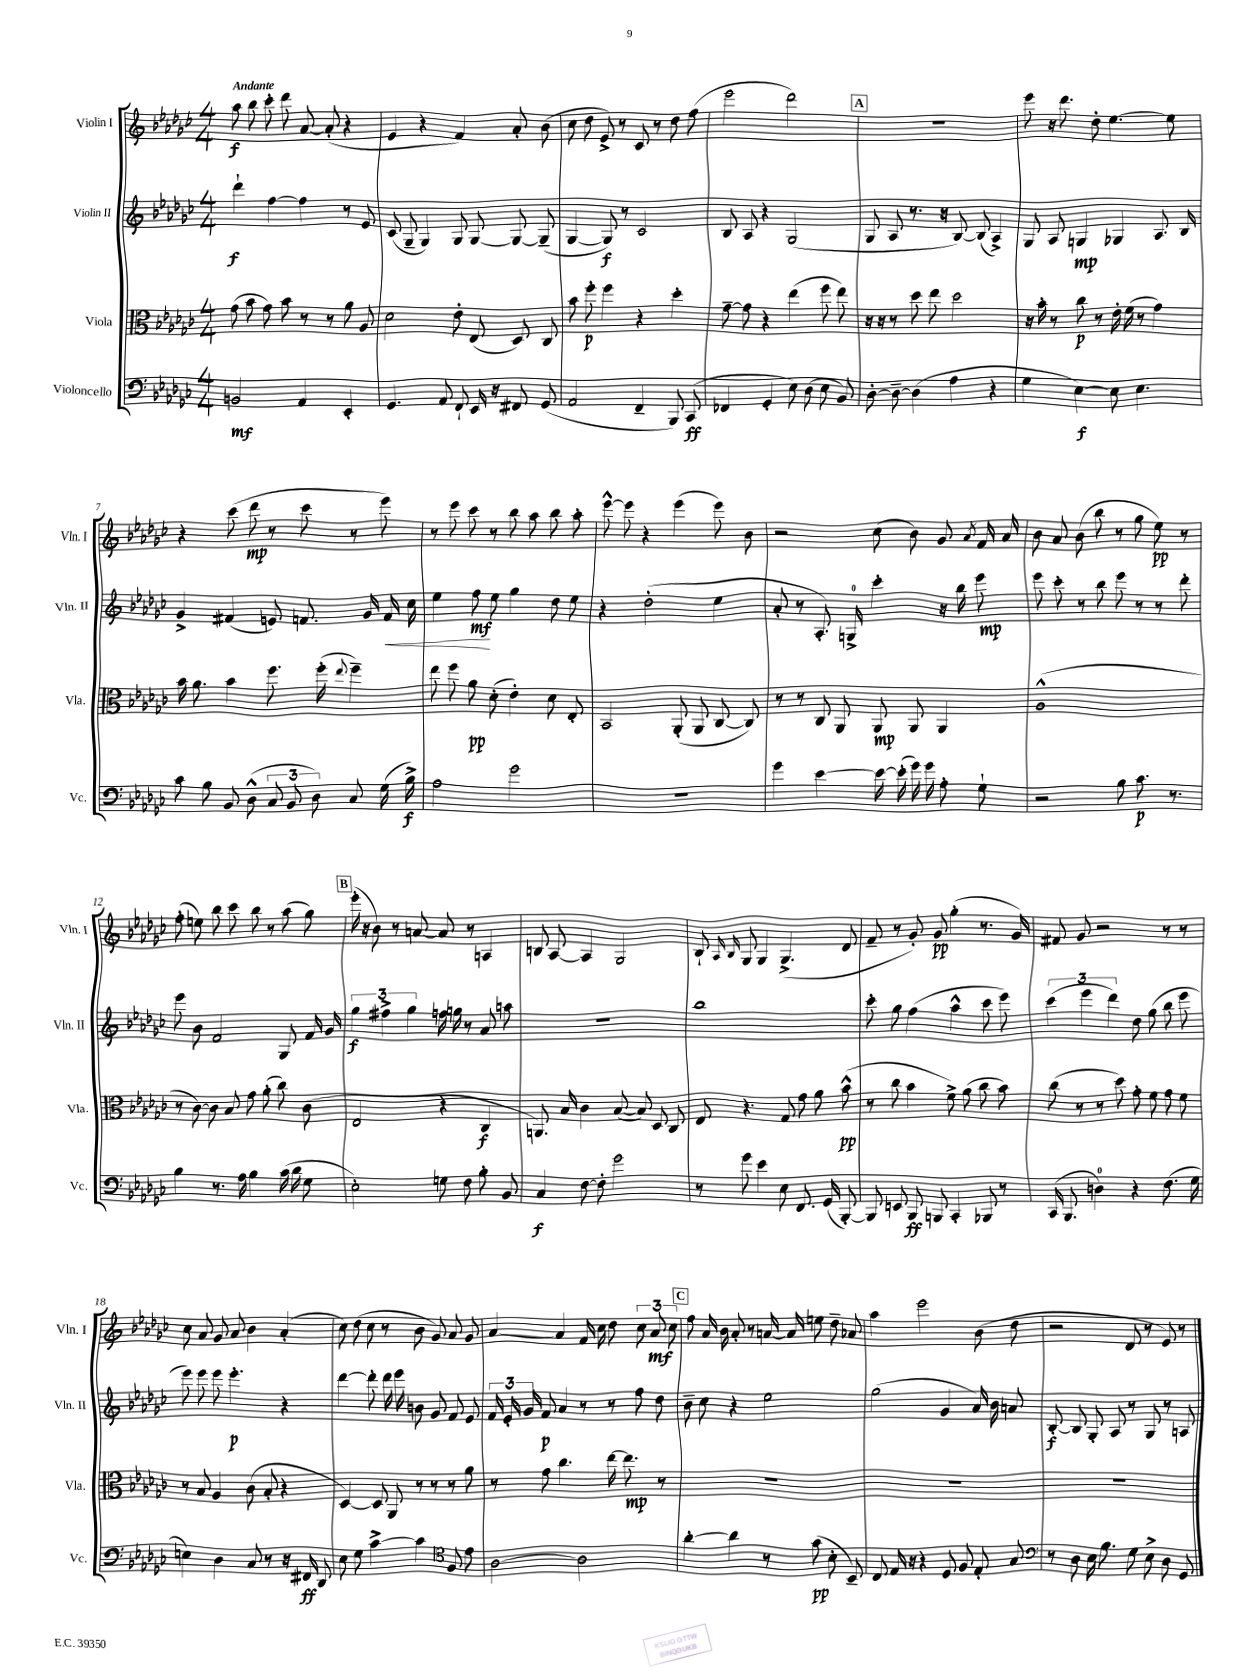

**kern	**kern	**kern	**kern
*staff4	*staff3	*staff2	*staff1
*clefF4	*clefC3	*clefG2	*clefG2
*k[b-e-a-d-g-c-]	*k[b-e-a-d-g-c-]	*k[b-e-a-d-g-c-]	*k[b-e-a-d-g-c-]
*M4/4	*M4/4	*M4/4	*M4/4
2BB	(8g-	4ddd-`	8aa-
.	8b-	.	8bb-
.	8g-)	[4ff	8ccc-'
.	8b-	.	8ddd-
4AA-	8r	4ff]	[8a-
.	8r	.	(8a-']
4EE-'	8a-	8r	4r
.	8A-	8e-	.
=	=	=	=
4.GG-	2d-	(8c-	4e-
.	.	8G-~	.
.	.	4G-)	4r
8AA-	.	.	.
8FF`	8e-'	8G-	4f)
16EE-	(8E-	[8G-	.
16r	.	.	.
8FF#	8D-)	8G-_	8a-'
(8GG-	8C-	(8G-~]	(8b-
=	=	=	=
2AA-	8b-	[4G-	8cc-
.	8ff'	.	8dd-
.	4ff	8G-])	8e-^)
.	.	8r	8r
4FF~	4r	2c-	8c-
.	.	.	8r
8BBB-)	4dd-'	.	8dd-
(8CC-	.	.	(8ff
=	=	=	=
4FF-	[8g-~	8B-	2eee-
.	8g-]	8A-	.
4GG-'	4r	4r	.
8E-)	(4ee-	(2G-	2ddd-)
(8D-	.	.	.
8E-	8ff	.	.
8BB-)	8ee-)	.	.
=	=	=	=
[8D-'	16r	8G-	1r
.	16r	.	.
8D-~_	8r	8A-	.
(4D-]	8dd-	8.r	.
.	8ee-	.	.
.	.	16r	.
4A-	2dd-	[8B-)	.
.	.	(8B-]	.
4r	.	4A-^)	.
=	=	=	=
4G-	16r	8G-	8eee-
.	16b-'	.	.
.	8r	8A-	16r
.	.	.	8.ddd-
[4E-)	8cc-	4G	.
.	8r	.	8dd-'
8E-]	16e-'	4G-	[4.ee-
.	(16f	.	.
4.E-	8r	.	.
.	4g-)	8.A-	.
.	.	.	8ee-]
.	.	16B-	.
=	=	=	=
8c-	16b-	4g-^	4r
.	8.a-	.	.
8B-	.	.	.
8BB-	4b-	(4f#	(8ccc-
(8D-^^	.	.	8ddd-
12C-	8.ff	8e)	8r
12BB-	.	.	.
.	.	8.f	8ccc-
12D-)	.	.	.
.	(16ff'	.	.
.	8qqee-	.	.
8C-	4ff~)	.	8r
.	.	16g-	.
(16G-	.	16f	8eee-)
16B-^)	.	16cc-	.
=	=	=	=
2A-	8ee-	4ee-	8r
.	8ff	.	8eee-
.	8a-	8ff	8ccc-
.	(8d-'	8ee-	8r
2g-	4e-')	4gg-	8bb-
.	.	.	8aa-
.	8d-	8dd-	8bb-
.	8E-'	8ee-	8aa-'
=	=	=	=
1r	2BB-	4r	[8eee-^^
.	.	.	8eee-]
.	.	(2dd-'	4r
.	(8AA-'	.	(4eee-
.	8AA-	.	.
.	[8C-	4ee-	8eee-)
.	8C-])	.	8b-
=	=	=	=
4g-	8r	8a-'	2r
.	8r	8r	.
[4e-	8C-	8.A-')	.
.	8AA-	.	.
.	.	16G^	.
16e-_	8AA-	4ccc-'	(8cc-
(16e-']	.	.	.
16g-)	8AA-	.	8b-)
16g-	.	.	.
8A-'	4AA-	16r	8g-
.	.	16bb-	.
.	.	.	8qa-
8G-`	.	8eee-	16f
.	.	.	16a-
=	=	=	=
2r	(1A-^^	8eee-	8b-
.	.	8ccc-'	8a-
.	.	8r	(8b-
.	.	8bb-	8bb-
8B-	.	8eee-	8r
8.c-	.	8r	8gg-
.	.	8r	8ee-)
8.r	.	.	.
.	.	8ddd-'	8r
=	=	=	=
4B-	8r	8eee-	(8ff'
.	[8c-)	8b-	8ee)
8.r	8c-]	2f	8bb-
.	8B-	.	8ccc-
16A-	.	.	.
4B-	8g-	.	8bb-
.	(8a-'	.	8r
(16c-	8cc-)	8G-	(8aa-
16d-	.	.	.
8G-	(8c-	16f	8gg-)
.	.	16g-	.
=	=	=	=
2E-')	2E-	6gg-	(16eee-'
.	.	.	16r
.	.	.	8b-)
.	.	6ff#^	.
.	.	.	8r
.	.	6gg-	.
.	.	.	[8a
8G	4r	16ff	8a]
.	.	16gg	.
8F	.	8r	8r
8B-'	4C-	8a-	4A
8BB-	.	8aa	.
=	=	=	=
4C-	8.AA)	1r	8B
.	.	.	[8A-
.	16B-	.	.
[8F	4c-	.	4A-]
8F']	.	.	.
2g-	([8B-	.	2G-
.	8B-])	.	.
.	8D-	.	.
.	8C-	.	.
=	=	=	=
8r	8E-	1bb-	8B-`
.	.	.	16qqA-
.	.	.	16qqB-
8g-	4.r	.	8G-
4e-	.	.	4G-
8E-	8G-	.	(4.G-^
8.FF	8g-	.	.
.	8a-	.	.
(16GG-	.	.	.
[8BBB-')	(8b-^^	.	8d-
=	=	=	=
8BBB-]	8r	8ccc-'	8f~
8EE	8cc-	8gg-	8r
8BBB-	4b-	(4ff	8g-')
8BBB	.	.	8g-
4CC-'	8f^)	4aa-^^	(4gg-'
.	(8a-	.	.
8BBB-	8cc-	8ccc-	8.r
8r	8b-)	8eee-)	.
.	.	.	16g-)
=	=	=	=
(16CC-	(8cc-	(6ccc-	8f#
8.BBB-	.	.	.
.	8r	.	8g-
.	.	6eee-	.
4D)	8r	.	2r
.	.	6ddd-)	.
.	8dd-)	.	.
4r	8g-'	8dd-	.
.	8f	(8gg-	.
(8.F	8g-	8bb-	8r
.	8f	8eee-	8r
16G-	.	.	.
=	=	=	=
4E)	8r	8eee-)	8cc-
.	8B-	8eee-	8a-
4D-	4A-	8eee-	8g-
.	.	4.eee-'	8a-
8C-	(8c-	.	4b-
8r	8B-'	.	.
16r	4r	4r	(4a-'
16FF#	.	.	.
8DD-	.	.	.
=	=	=	=
8E-	[4D-)	[4ddd-	8cc-)
8G-	.	.	(8dd-
[4c-^	8D-]	8ddd-']	8cc-
.	8AA-	16ddd-	8r
.	.	16eee-	.
4c-]	8r	8b	8b-
.	8r	8g-	8g-)
*clefC4	*	*	*
8F	8r	8f	8a-
8e-	8a-	8e-	8g-
=	=	=	=
[2A-	8r	24f	[4a-
.	.	24e-'	.
.	.	24g-	.
.	8g-	8f	.
.	4.cc-	4a-	4a-]
2A-]	.	8r	16f
.	.	.	16cc-
.	[16ee-	8r	8dd-
.	8.ee-]	.	.
.	.	8ff	12cc-
.	.	.	12a-
.	8r	8dd-	.
.	.	.	12cc-
=	=	=	=
[4a-'	1r	8b-~	8ff
.	.	8cc-	16a-
.	.	.	16b-
4a-]	.	4r	8a-'
.	.	.	8r
8r	.	2ee-	[16a
.	.	.	16a]
(8g-	.	.	8ee
8B-'	.	.	8dd-~
8BB-~)	.	.	8a-
=	=	=	=
8C-	1r	(2gg-	4aa-
16E-	.	.	.
16r	.	.	.
4r	.	.	2eee-
8D-	.	4g-	.
8F	.	.	.
8E-'	.	16a-)	(8b-
.	.	16b-	.
8G-	.	8a	8dd-
=	=	=	=
*clefF4	*	*	*
8r	1r	[8B-'	2r
8D-	.	8B-]	.
16E-	.	8G-'	.
8.B-	.	.	.
.	.	8A-	.
8G-	.	8r	8d-
8E-^	.	8G-	8r
8D-	.	8r	8e-)
8GG-	.	8A	8r
==	==	==	==
*-	*-	*-	*-
